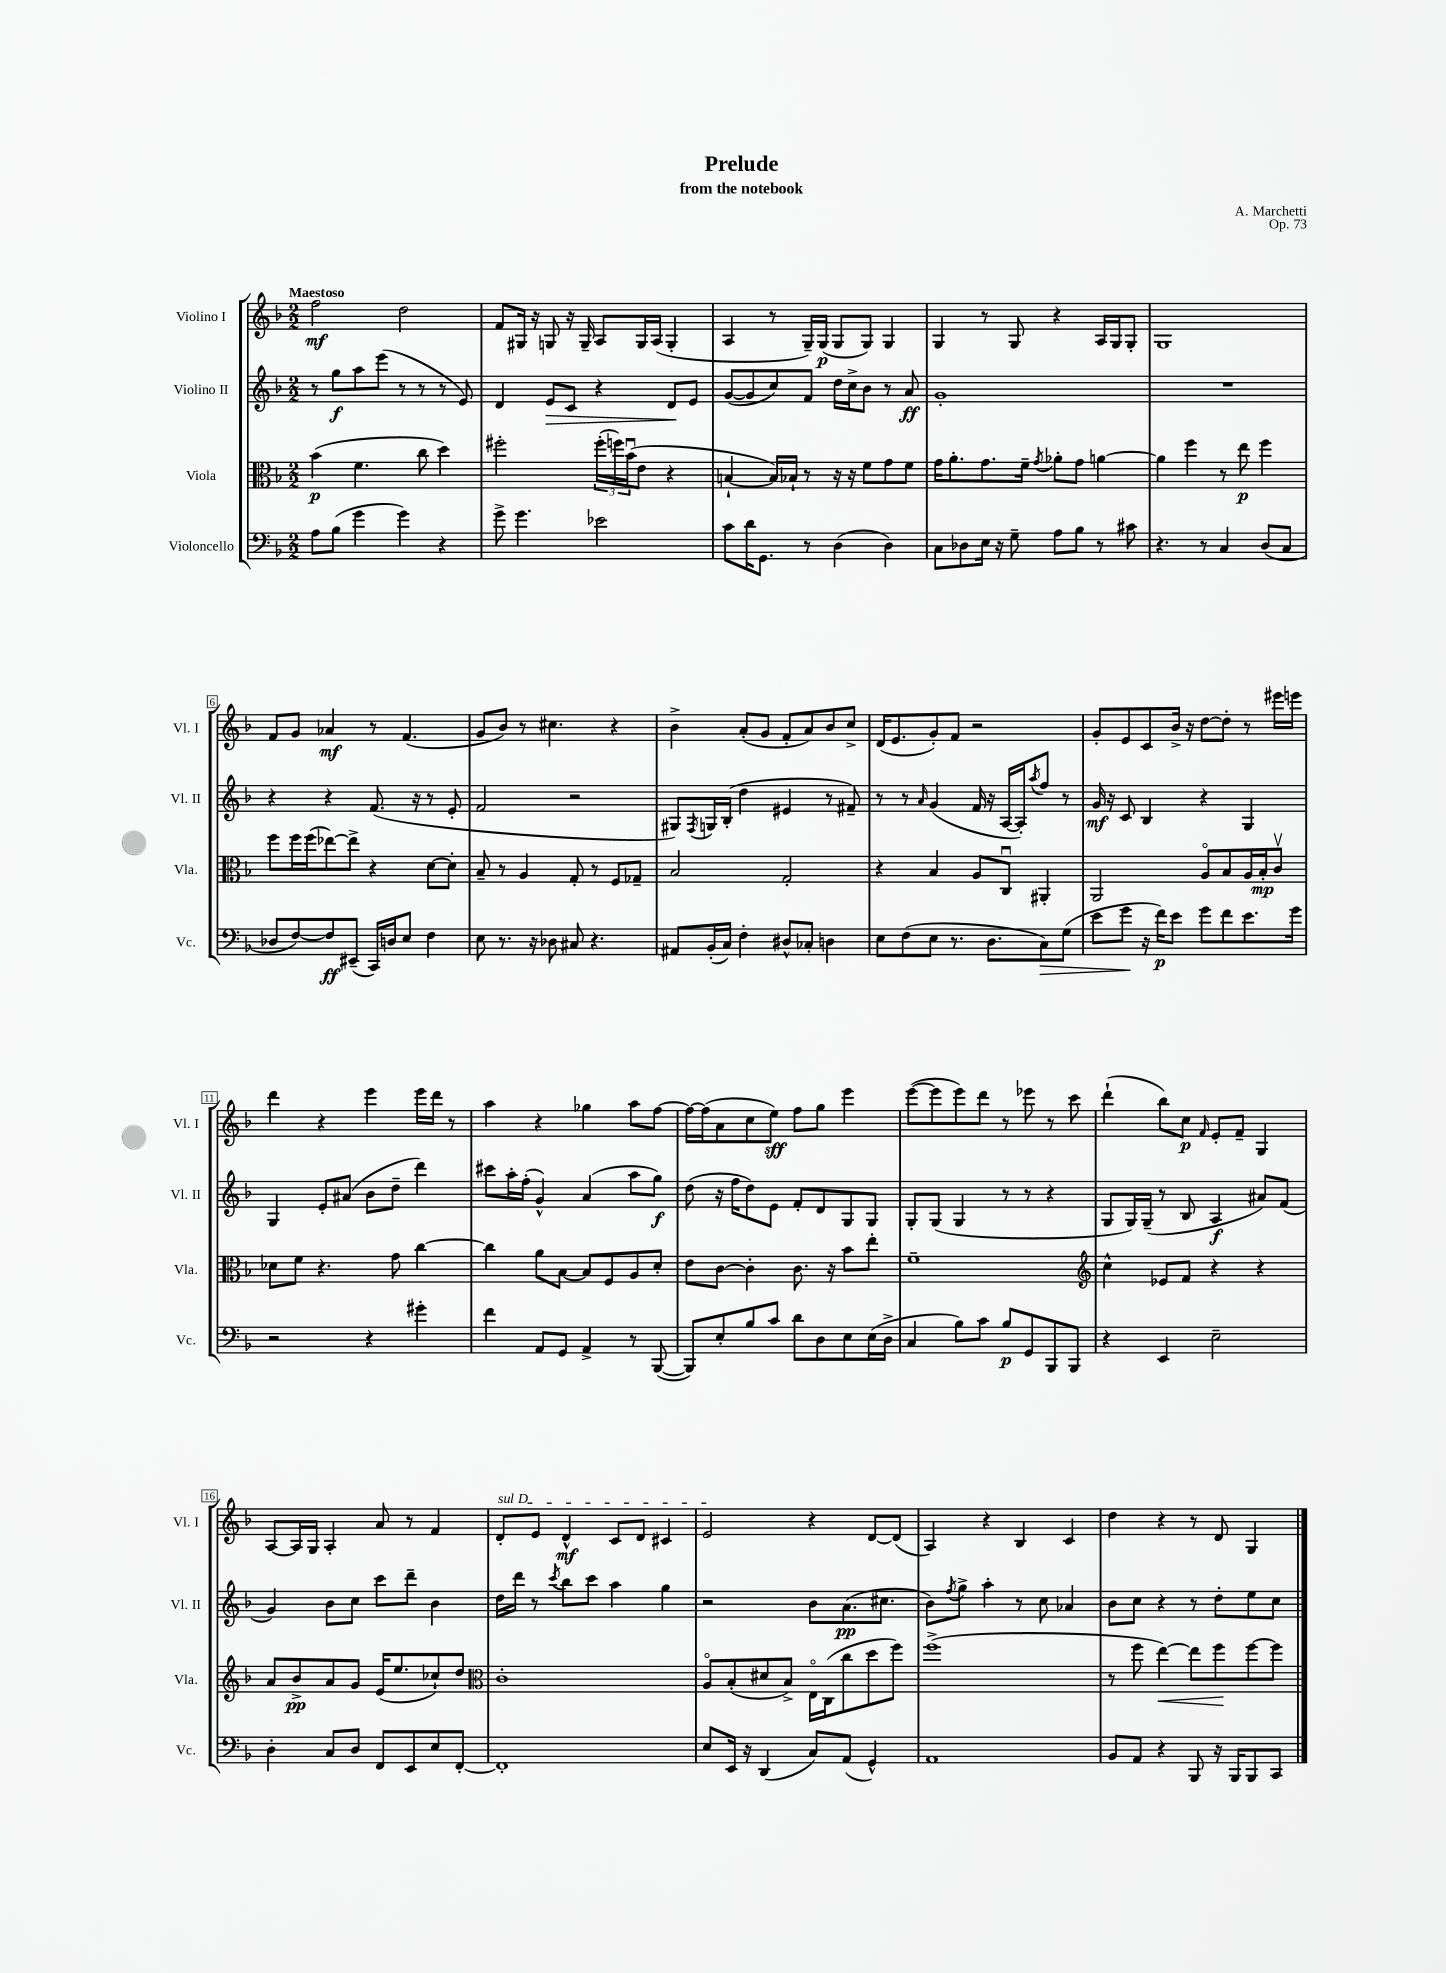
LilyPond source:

\header { title = "Prelude" composer = "A. Marchetti" subtitle = "from the notebook" opus = "Op. 73" }
<<
\new StaffGroup <<
\new Staff = "s0" \with { instrumentName = "Violino I" shortInstrumentName = "Vl. I" } {
    \clef treble \key f \major \numericTimeSignature \time 2/2 \tempo "Maestoso"
    f''2\mf d''2 |
    f'8 gis16 r16 g8 r16 g16-- a8 g16 a16( g4-. |
    a4 r8 g16--) g16\p( g8 g8) g4 |
    g4 r8 g8 r4 a16 g16 g8-. |
    g1 |
    f'8 g'8 aes'4\mf r8 f'4.( |
    g'8 bes'8) r8 cis''4. r4 |
    bes'4-> a'8-.( g'8 f'8-. a'8) bes'8 c''8-> |
    d'16( e'8. g'8-.) f'8 r2 |
    g'8-. e'8 c'8 bes'16-> r16 d''8~ d''8-. r8 eis'''16 e'''16 |
    d'''4 r4 e'''4 e'''16 d'''16 r8 |
    a''4 r4 ges''4 a''8 f''8~ |
    f''16~ f''16( a'8 c''8 e''8\sff) f''8 g''8 e'''4 |
    e'''8~( e'''8 e'''8) d'''8 r8 ees'''8 r8 c'''8 |
    d'''4-!( bes''8) c''8\p \grace { f'16 } e'8-. f'8-- g4 |
    a8~ a16 g16 a4-. a'8 r8 f'4 |
    \once \override TextSpanner.bound-details.left.text = \markup { \italic "sul D" } d'8-.\startTextSpan e'8 d'4-^\mf c'8 d'8 cis'4 |
    e'2\stopTextSpan r4 d'8~ d'8( |
    a4) r4 bes4 c'4 |
    d''4 r4 r8 d'8 g4 \bar "|." |
}
\new Staff = "s1" \with { instrumentName = "Violino II" shortInstrumentName = "Vl. II" } {
    \clef treble \key f \major \numericTimeSignature \time 2/2
    r8 g''8\f a''8 e'''8( r8 r8 r8 e'8) |
    d'4 e'8\> c'8 r4 d'8\! e'8 |
    g'8~( g'8 c''8) f'8 d''16 c''16-> bes'8 r8 a'8\ff |
    g'1-. |
    R1 |
    r4 r4 f'8.( r16 r8 e'8-. |
    f'2 r2 |
    gis8) \acciaccatura { f8 } g16 bes16-.( d''4 eis'4 r8 fis'8--) |
    r8 r8 \grace { a'16 } g'4( f'16 r16 a16~ a16-.) \acciaccatura { a''8 } f''8 r8 |
    g'16\mf r16 c'8 bes4 r4 g4 |
    g4 e'8-. ais'8( bes'8 d''8-- d'''4) |
    cis'''8 a''16-. f''16-.( g'4-^) a'4( a''8 g''8\f) |
    d''8( r16 f''16 d''8) e'8 f'8-. d'8 g8 g8 |
    g8-. g8( g4 r8 r8 r4 |
    g8 g16) g16--( r8 bes8 a4\f ais'8) f'8( |
    g'4) bes'8 c''8 c'''8 d'''8-- bes'4 |
    d''16 d'''16 r8 \acciaccatura { c'''8 } bes''8 c'''8 a''4 g''4 |
    r2 bes'8 a'8.\pp( cis''8. |
    bes'8) \acciaccatura { f''8 } g''8-> a''4-. r8 c''8 aes'4 |
    bes'8 c''8 r4 r8 d''8-. e''8 c''8 \bar "|." |
}
\new Staff = "s2" \with { instrumentName = "Viola" shortInstrumentName = "Vla." } {
    \clef alto \key f \major \numericTimeSignature \time 2/2
    bes'4\p( f'4. c''8 d''4) |
    fis''2-. \tuplet 3/2 { fis''16-.( f''16) bes'16\downbow( } e'8 r4 |
    b4~-! b16) bes16-! r8 r16 r16 f'8 g'8 f'8 |
    g'16 a'8.-. g'8. f'16-- \acciaccatura { g'8 } aes'8-. g'8 a'4~ |
    a'4 f''4 r8 e''8\p f''4 |
    f''8 f''16 f''16( ees''8~) ees''8-> r4 d'8~ d'8-. |
    bes8-- r8 a4 g8-. r8 f8 ges8-- |
    bes2 g2-. |
    r4 bes4 a8 c8\downbow ais,4-. |
    a,2 a8\flageolet bes8 a16 bes16-.\mp c'8\upbow |
    des'8 f'8 r4. g'8 c''4~ |
    c''4 a'8 bes8~ bes8 f8 a8 d'8-. |
    e'8 c'8~ c'4-. c'8. r16 bes'8 e''8-. |
    f'1-- |
    \clef treble c''4-^ ees'8 f'8 r4 r4 |
    a'8 bes'8->\pp a'8 g'8 e'16( e''8. ces''8-!) d''8 |
    \clef alto c'1-. |
    a8\flageolet bes8-.( dis'8 bes8->) e16\flageolet c16( c''8 d''8 f''8) |
    f''1->( |
    r8 f''8 e''4~\<) e''8 f''8\! f''8~ f''8 \bar "|." |
}
\new Staff = "s3" \with { instrumentName = "Violoncello" shortInstrumentName = "Vc." } {
    \clef bass \key f \major \numericTimeSignature \time 2/2
    a8 bes8( g'4 g'4) r4 |
    g'8-> g'4. ees'2 |
    c'8 d'16 g,8. r8 d4( d4) |
    c8 des8 e16 r16 g8-- a8 bes8 r8 cis'8 |
    r4. r8 c4 d8( c8 |
    des8 f8~) f8\ff eis,8--( c,16) d16 e8 f4 |
    e8 r8. r16 des8 cis8 r4. |
    ais,8 bes,16-.( c16) f4-. dis8-^ ces8-. d4 |
    e8 f8( e8 r8. d8. c8\>) g8( |
    e'8 g'8\! r16 f'16\p) e'8 g'8 f'8 e'8. g'16 |
    r2 r4 gis'4-. |
    f'4 a,8 g,8 a,4-> r8 bes,,8~( |
    bes,,8) e8-. bes8 c'8 d'8 d8 e8 e16( d16-> |
    c4 bes8) c'8 bes8\p g,8 bes,,8 bes,,8 |
    r4 e,4 e2-- |
    d4-. c8 d8 f,8 e,8 e8 f,8~-. |
    f,1-. |
    e8 e,16 r16 d,4( c8) a,8( g,4-^) |
    a,1 |
    bes,8 a,8 r4 bes,,8 r16 bes,,16 bes,,8 c,8 \bar "|." |
}
>>
>>
\layout { \context { \Score \override BarNumber.stencil = #(make-stencil-boxer 0.1 0.3 ly:text-interface::print) } }
